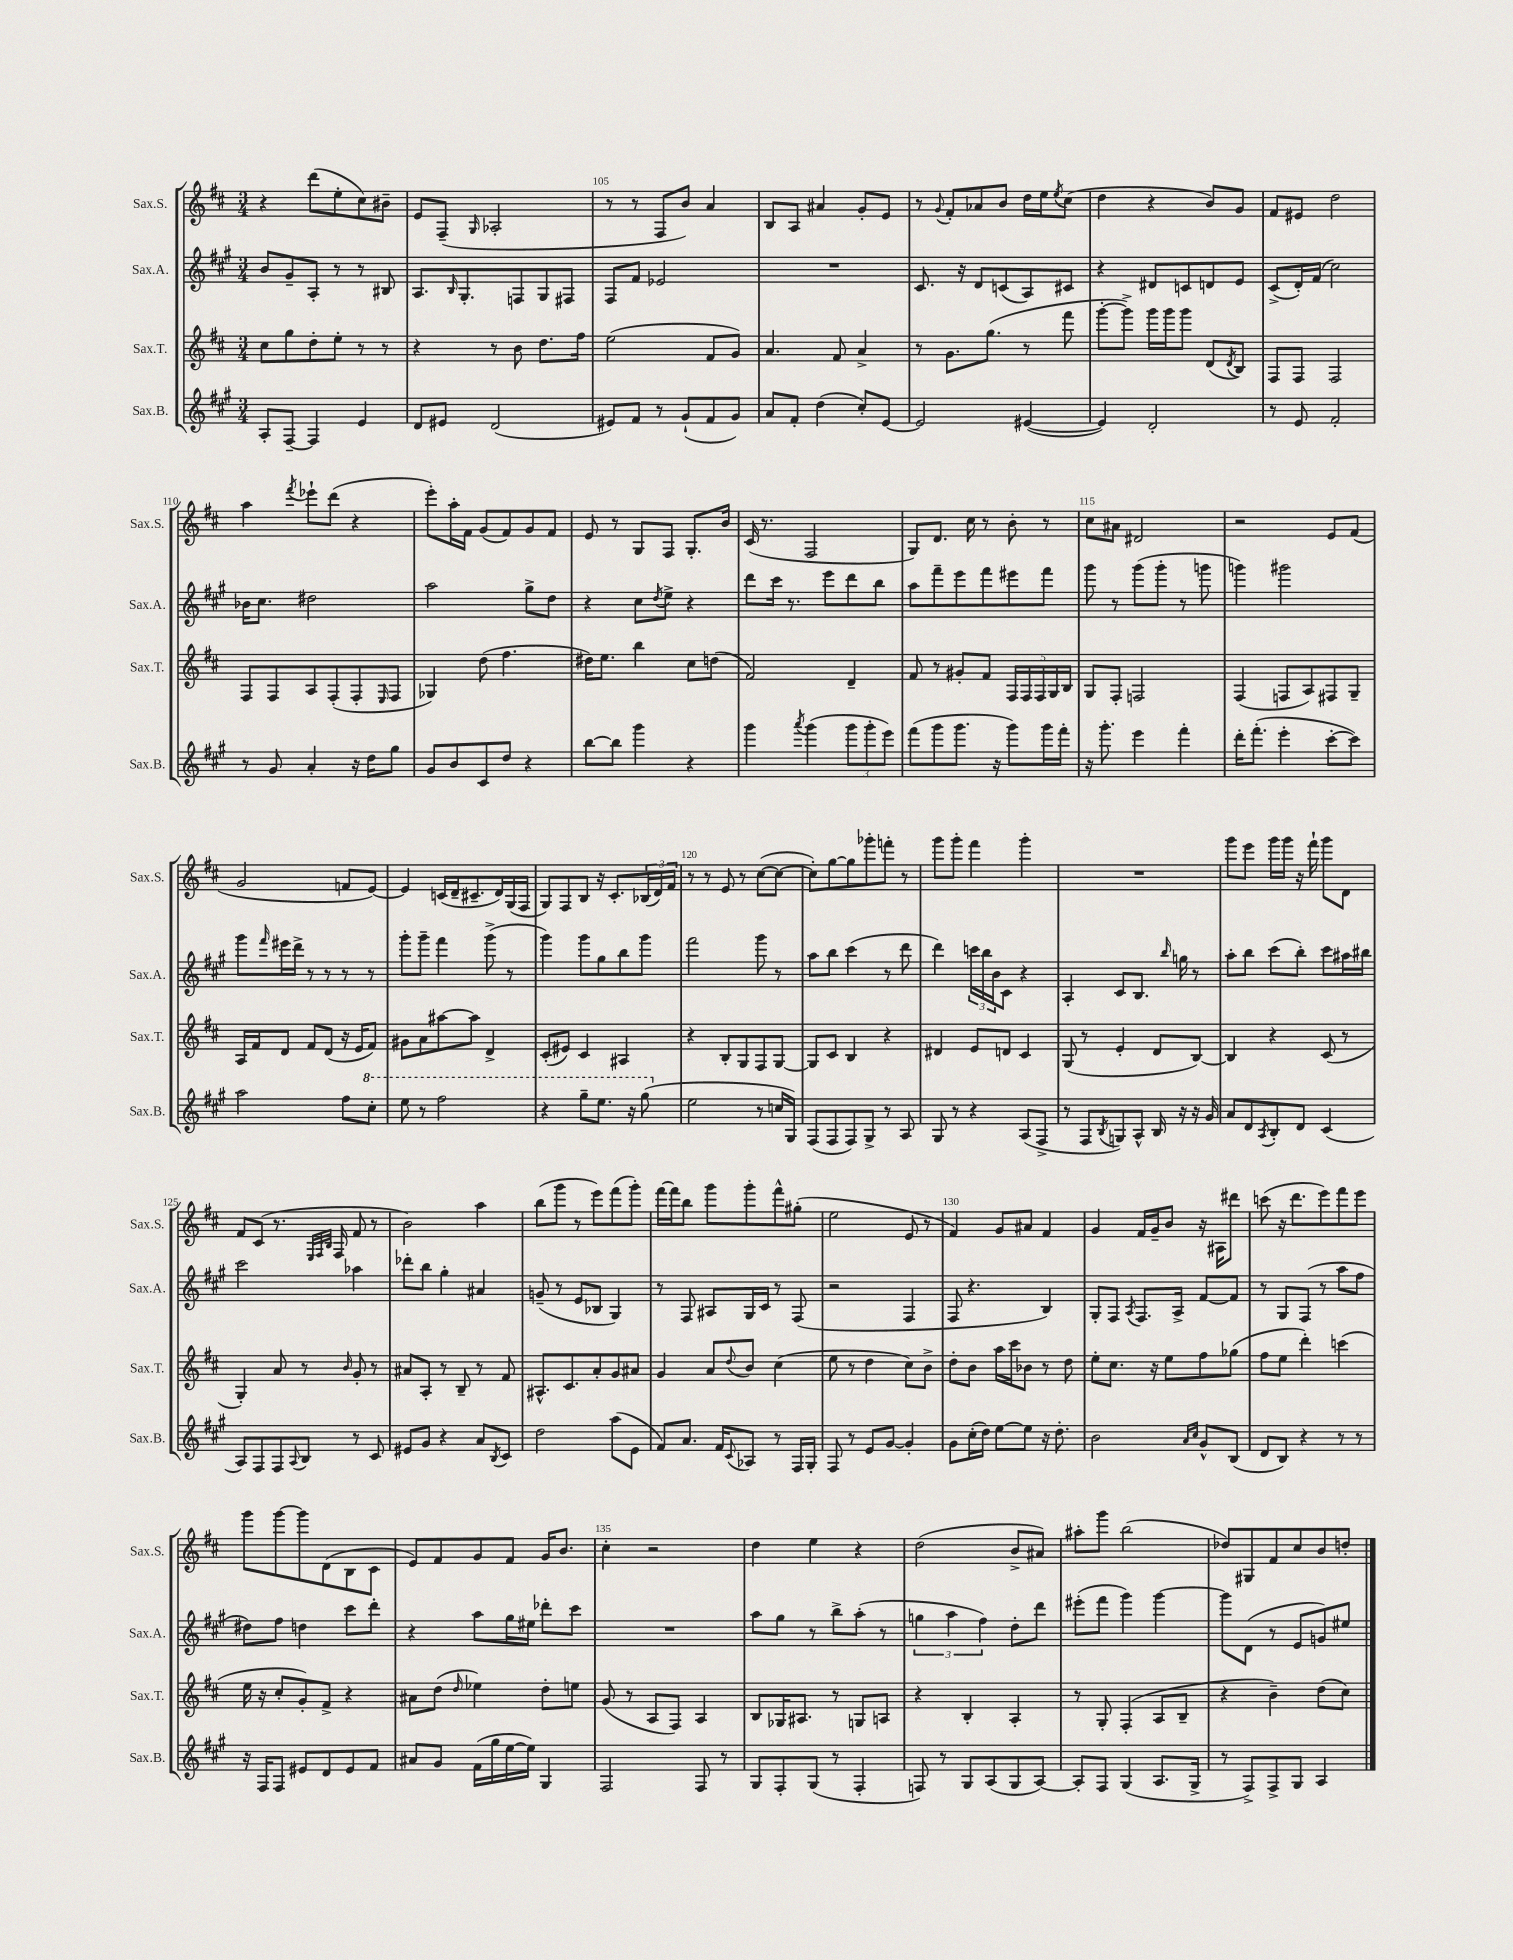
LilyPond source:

<<
\new StaffGroup <<
\new Staff = "s0" \with { instrumentName = "Sax.S." shortInstrumentName = "Sax.S." } {
    \clef treble \key d \major \numericTimeSignature \time 3/4
    r4 d'''8( e''8-. cis''8) bis'8-- |
    e'8 fis8--( \grace { g16 } aes2-. |
    r8 r8 fis8 b'8) a'4 |
    b8 a8 ais'4 g'8-. e'8 |
    r8 \appoggiatura { g'8 } fis'8-. aes'8 b'8 d''16 e''16 \acciaccatura { e''8 } cis''8( |
    d''4 r4 b'8) g'8 |
    fis'8 eis'8 d''2 |
    a''4 \acciaccatura { fis'''8 } ees'''8-! d'''8( r4 |
    e'''8-.) a''16-. fis'16 g'8( fis'8) g'8 fis'8 |
    e'8 r8 g8 fis8 g8.-. b'16 |
    cis'16( r8. fis2 |
    g8) d'8. cis''16 r8 b'8-. r8 |
    cis''8 ais'8 dis'2 |
    r2 e'8 fis'8( |
    g'2 f'8 e'8~) |
    e'4 c'16( d'16-- cis'8.-- d'16) g16( fis16 |
    g8) fis8 b8 r16 cis'8.-. \tuplet 3/2 { bes16( d'16) fis'16 } |
    r8 r8 e'8 r8 cis''8~( cis''8~ |
    cis''8-.) g''8~ g''8 ges'''8-. f'''8-. r8 |
    g'''8 g'''8-. fis'''4 g'''4-. |
    R2. |
    g'''8 e'''8 g'''16 g'''16 r16 fis'''16-! g'''8 d'8 |
    fis'8 cis'8( r8. \grace { e32 fis32 b32 } fis16 fis'8 r8 |
    b'2) a''4 |
    b''8( g'''8 r8 e'''8) fis'''8( g'''8-.) |
    fis'''16~ fis'''16 b''8 g'''8 g'''8-. fis'''8-^ gis''8-.( |
    e''2 e'8 r8 |
    fis'4) g'8 ais'8 fis'4 |
    g'4 fis'16 g'16-- b'8 r16 ais16 dis'''8 |
    c'''8( r16 d'''8. e'''8) fis'''8 e'''8 |
    g'''8 g'''8~ g'''8 d'8( b8 cis'8 |
    e'8) fis'8 g'8 fis'8 g'16 b'8. |
    cis''4-. r2 |
    d''4 e''4 r4 |
    d''2( b'8-> ais'8) |
    ais''8-. g'''8 b''2( |
    des''8) gis8 fis'8 cis''8 b'8 d''8-. \bar "|." |
}
\new Staff = "s1" \with { instrumentName = "Sax.A." shortInstrumentName = "Sax.A." } {
    \clef treble \key a \major \numericTimeSignature \time 3/4
    b'8 gis'8-- a8-. r8 r8 bis8 |
    a8. \grace { b16 } gis8.-. f8 gis8 fis8 |
    fis8 fis'8 ees'2 |
    R2. |
    cis'8. r16 d'8 c'8( a8) cis'8 |
    r4 dis'8 c'8 d'8 e'8 |
    cis'8->( d'16-.) fis'16( cis''2) |
    bes'16 cis''8. dis''2 |
    a''2 gis''8-> d''8 |
    r4 cis''8 \acciaccatura { d''8 } e''8-> r4 |
    d'''8 cis'''16 r8. e'''8 d'''8 b''8 |
    a''8 fis'''8-- e'''8 fis'''8 eis'''8 fis'''8 |
    gis'''8 r8 gis'''8( gis'''8-. r8 g'''8 |
    g'''4) gis'''2 |
    gis'''8 \grace { fis'''16 } eis'''16 d'''16-> r8 r8 r8 r8 |
    gis'''8-. gis'''8-- fis'''4 gis'''8->( r8 |
    gis'''4) gis'''8 gis''8 b''8 gis'''8 |
    fis'''2 gis'''8 r8 |
    a''8 b''8 cis'''4( r8 d'''8 |
    d'''4) \tuplet 3/2 { c'''16 b''16 b'16 } cis'8 r4 |
    a4-. cis'8 b8. \grace { b''16 } g''16 r8 |
    a''8-. b''8 cis'''8( b''8-.) cis'''8 ais''16 bis''16 |
    cis'''2 aes''4 |
    des'''8-. b''8 gis''4-. ais'4 |
    g'8--( r8 e'8 bes8 gis4) |
    r8 fis8 ais8 gis16 cis'16 r8 fis8( |
    r2 fis4 |
    fis8 r4. b4) |
    gis8-. fis8 \acciaccatura { a8 } fis8. a16-> fis'8~ fis'8 |
    r8 gis8 fis8( r8 a''8 fis''8 |
    dis''8) fis''8 d''4 cis'''8 d'''8-. |
    r4 a''8 gis''16 eis''16 des'''8-. cis'''8 |
    R2. |
    a''8 gis''8 r8 b''8-> a''8-.( r8 |
    \tuplet 3/2 { g''4 a''4 fis''4) } d''8-. d'''8 |
    eis'''8-.( fis'''8 gis'''4) gis'''4~ |
    gis'''8 d'8( r8 e'8 g'8) eis''8 \bar "|." |
}
\new Staff = "s2" \with { instrumentName = "Sax.T." shortInstrumentName = "Sax.T." } {
    \clef treble \key d \major \numericTimeSignature \time 3/4
    cis''8 g''8 d''8-. e''8-. r8 r8 |
    r4 r8 b'8 d''8. fis''16 |
    e''2( fis'8 g'8) |
    a'4. fis'8 a'4-> |
    r8 g'8. g''8.( r8 fis'''8 |
    g'''8~-. g'''8->) g'''16 g'''16 g'''8 d'8( \acciaccatura { d'8 } b8) |
    fis8 fis8 fis2 |
    fis8 fis8 a8 fis8-.( fis8-. \grace { e16 } fis8 |
    ges4) d''8( fis''4. |
    dis''16) e''8. b''4 cis''8 d''8( |
    fis'2) d'4-- |
    fis'8 r8 gis'8-. fis'8 \tuplet 5/4 { fis16 fis16 fis16 g16 b16 } |
    g8 fis8-. f2 |
    fis4( f8 a8) fis8 g8-- |
    a16 fis'16 d'8 fis'8 d'8( r16 e'16 fis'8) |
    gis'8 a'8 ais''8~ ais''8 d'4-> |
    cis'8-.( eis'8) cis'4 ais4 |
    r4 b8-. g8 fis8 g8~ |
    g8 cis'8 b4 r4 |
    dis'4 e'8 d'8 cis'4 |
    g8( r8 e'4-. d'8 b8~) |
    b4 r4 cis'8( r8 |
    g4-.) a'8 r8 \grace { b'16 } g'8-. r8 |
    ais'8 a8-. r8 b8-- r8 fis'8 |
    ais8.-^ cis'8. a'8-. g'8 ais'8 |
    g'4 a'8 \appoggiatura { d''8 } b'8 cis''4( |
    e''8 r8 d''4 cis''8) b'8-> |
    d''8-. b'8 a''16 cis'''16 bes'8 r8 d''8 |
    e''8-. cis''8. r16 e''8 fis''8 ges''8( |
    fis''8 e''8 d'''4-.) c'''4( |
    e''16 r16 cis''8-. g'8-.) fis'8-> r4 |
    ais'8 d''8( \grace { d''16 } ees''4) d''8-. e''8 |
    g'8( r8 a8 fis8) a4 |
    b8 ges16 ais8. r8 g8 a8 |
    r4 b4-. a4-. |
    r8 g8-. fis4-.( a8 b8-- |
    r4 b'4--) d''8( cis''8) \bar "|." |
}
\new Staff = "s3" \with { instrumentName = "Sax.B." shortInstrumentName = "Sax.B." } {
    \clef treble \key a \major \numericTimeSignature \time 3/4
    a8-. fis8~-- fis4 e'4 |
    d'8 eis'8 d'2( |
    eis'8) fis'8 r8 gis'8-!( fis'8 gis'8) |
    a'8 fis'8-. d''4( cis''8-.) e'8~ |
    e'2 eis'4~( |
    eis'4) d'2-. |
    r8 e'8 fis'2-. |
    r8 gis'8 a'4-. r16 d''16 gis''8 |
    gis'8 b'8 cis'8 d''8 r4 |
    b''8~ b''8 gis'''4 r4 |
    gis'''4 \acciaccatura { a'''8 } gis'''4( \tuplet 3/2 { gis'''8 gis'''8-. e'''8) } |
    fis'''8( gis'''8 gis'''8. r16 gis'''8) gis'''16 fis'''16-. |
    r16 gis'''8.-. e'''4 fis'''4-. |
    d'''16-. fis'''8.-.( e'''4-. cis'''8~-. cis'''8) |
    a''2 fis''8 \ottava #1 cis'''8-. |
    e'''8 r8 fis'''2 |
    r4 gis'''8-- e'''8. r16 gis'''8( \ottava #0 |
    e''2 r8 c''16 gis16) |
    fis8( fis8 fis8) gis8-> r8 a8 |
    gis8 r8 r4 a8( fis8-> |
    r8 fis8 \acciaccatura { b8 } g8) a8-^ b16 r16 r16 gis'16 |
    a'8 d'8 \acciaccatura { a8 } b8-. d'8 cis'4( |
    a8) fis8 fis8 \appoggiatura { a8 } b8 r8 cis'8 |
    eis'8 gis'8 r4 a'8 \acciaccatura { b8 } cis'8 |
    d''2 a''8( e'8 |
    fis'8) a'8. fis'16 \appoggiatura { cis'8 } aes8 r8 fis16 gis16-. |
    fis8 r8 e'8 gis'8~ gis'4-. |
    gis'8 cis''16-.( d''16) e''8~ e''8 r16 d''8.-. |
    b'2 \grace { a'16 cis''16 } gis'8-^ b8( |
    d'8 b8) r4 r8 r8 |
    r16 fis16 fis8 eis'8 d'8 eis'8 fis'8 |
    ais'8 gis'8 fis'16( gis''16 e''16~ e''16) gis4 |
    fis2 fis8 r8 |
    gis8 fis8-. gis8( r8 fis4-. |
    f8) r8 gis8 a8( gis8 a8~) |
    a8-. fis8 gis4( a8. gis16-> |
    r8 fis8->) fis8-> gis8 a4 \bar "|." |
}
>>
>>
\layout { \context { \Score currentBarNumber = #103 \override BarNumber.break-visibility = ##(#f #t #t) barNumberVisibility = #(every-nth-bar-number-visible 5) } }
